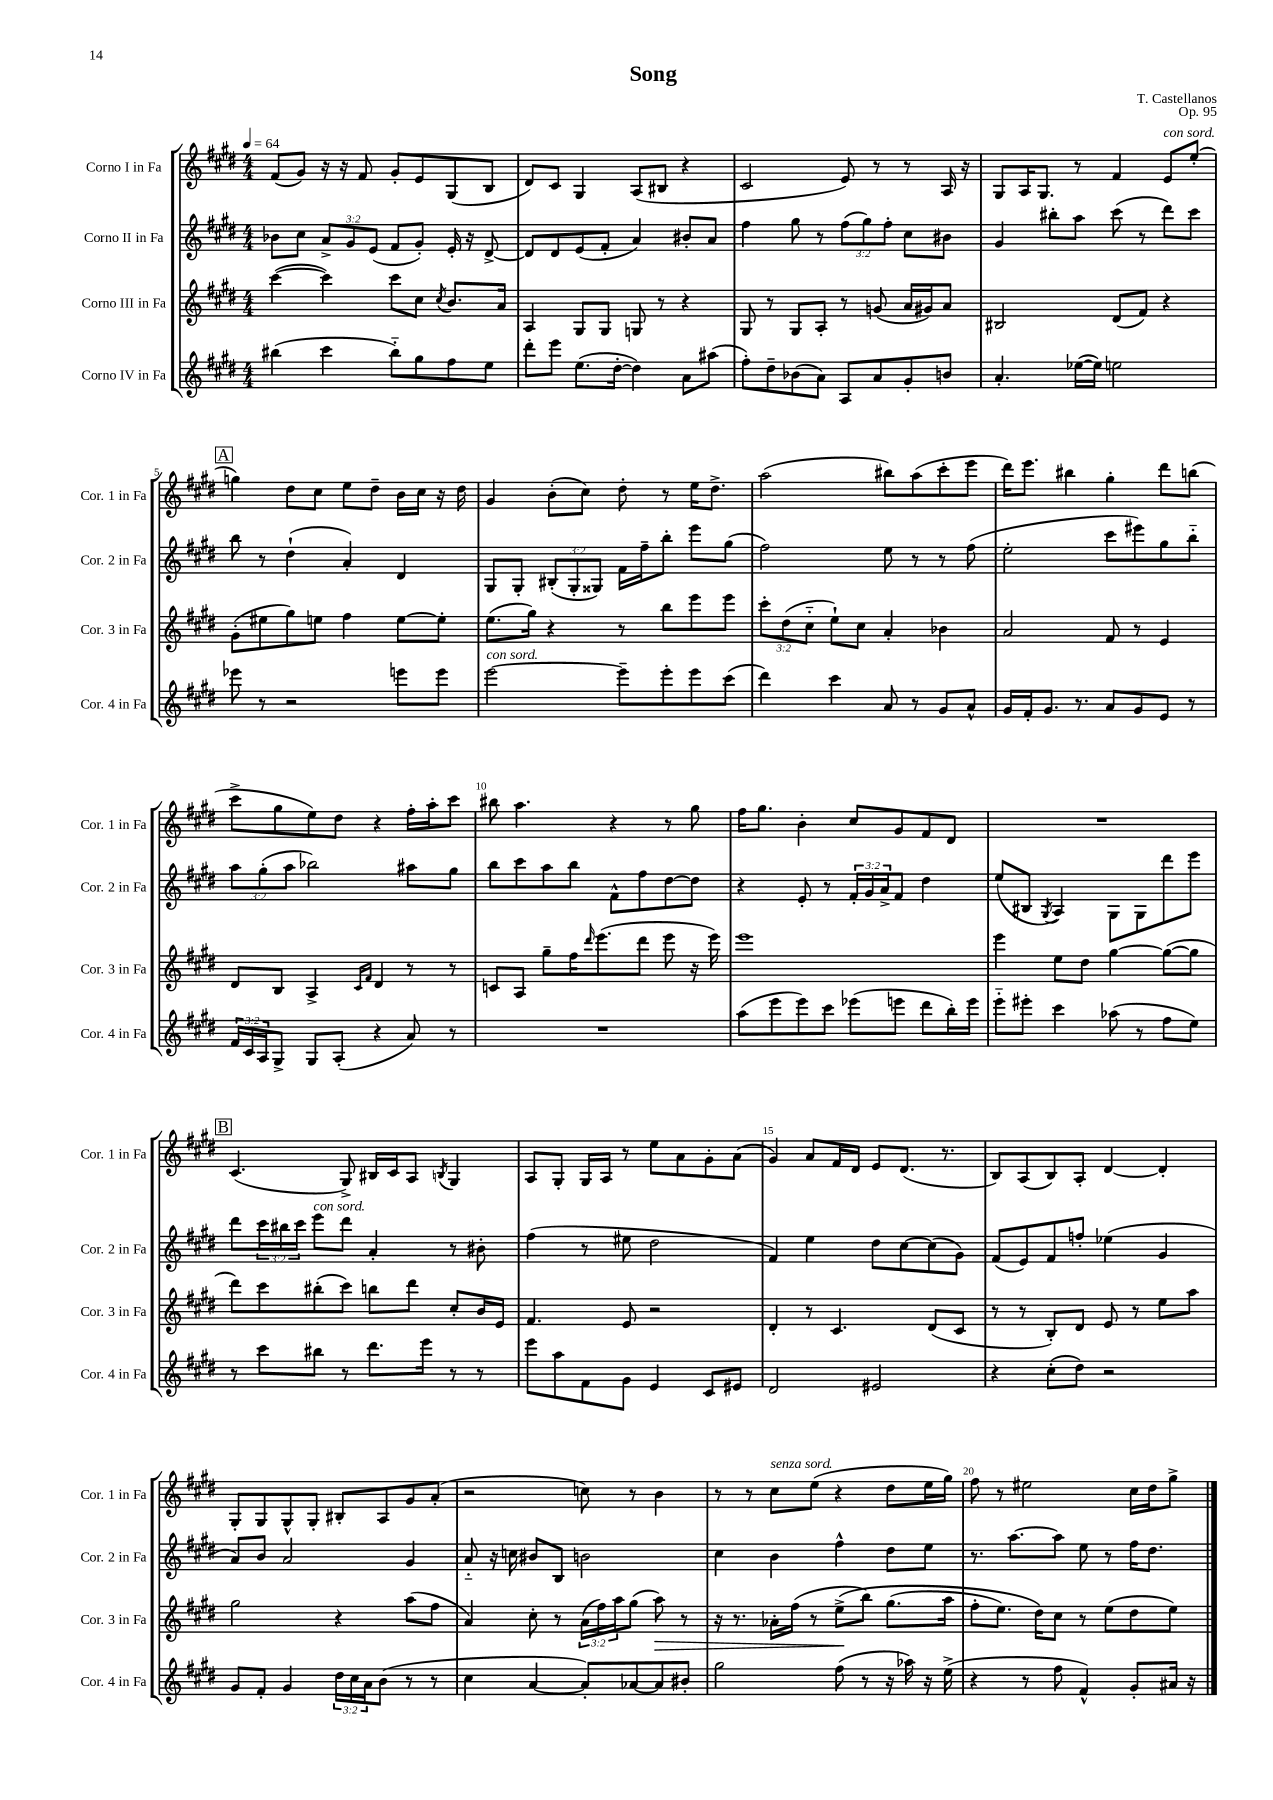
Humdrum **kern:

**kern	**kern	**dynam	**kern	**kern
*part4	*part3	*part3	*part2	*part1
*staff4	*staff3	*staff3	*staff2	*staff1
*I"Corno IV in Fa	*I"Corno III in Fa	*	*I"Corno II in Fa	*I"Corno I in Fa
*I'Cor. 4 in Fa	*I'Cor. 3 in Fa	*	*I'Cor. 2 in Fa	*I'Cor. 1 in Fa
*clefG2	*clefG2	*	*clefG2	*clefG2
*k[f#c#g#d#]	*k[f#c#g#d#]	*	*k[f#c#g#d#]	*k[f#c#g#d#]
*M4/4	*M4/4	*	*M4/4	*M4/4
*MM64	*MM64	*	*MM64	*MM64
=1	=1	=1	=1	=1
(4bb#X\	([4ccc#\	.	8b-X\L	(8f#/L
.	.	.	8cc#\J	8g#/J)
4ccc#\	4ccc#\])	.	12a^/L	16r
.	.	.	.	16r
.	.	.	12g#/	.
.	.	.	.	8f#/
.	.	.	(12e/J	.
8bb#\L)	8ccc#\L	.	8f#/L	8g#'/L
8gg#\	8cc#\J	.	8g#'/J)	8e/
.	8qcc#/	.	.	.
8ff#\	8.b/L	.	16e'/	(8G#/
.	.	.	16r	.
8ee\J	.	.	[8d#^/	8B/J
.	16a/Jk	.	.	.
=2	=2	=2	=2	=2
8ddd#'\L	4A/	.	8d#/L]	8d#/L)
8eee\J	.	.	8d#/	8c#/J
(8.ee\L	8G#/L	.	(8e/	4G#/
.	8G#/J	.	8f#'/J	.
[16dd#'\Jk	.	.	.	.
4dd#\])	8Gn/	.	4a/)	(8A/L
.	8r	.	.	8B#X/J
8a\L	4r	.	8b#X'/L	4r
(8aa#X\J	.	.	8a/J	.
=3	=3	=3	=3	=3
8ff#'\L)	8G#/	.	4ff#\	2c#/
8dd#~\	8r	.	.	.
(8b-X\	8G#/L	.	8gg#\	.
8a\J)	8A'/J	.	8r	.
8A/L	8r	.	(12ff#\L	8e/)
.	.	.	12gg#\)	.
8a/	(8gn/	.	.	8r
.	.	.	12ff#'\J	.
8g#'/	16a/LL	.	8cc#\L	8r
.	16g#X/J)	.	.	.
8bn/J	8a/J	.	8b#X\J	16A/
.	.	.	.	16r
=4	=4	=4	=4	=4
4.a'/	2B#X/	.	4g#/	8G#/L
.	.	.	.	16A/K
.	.	.	.	8.G#/J
.	.	.	8bb#X'\L	.
([16ee-X\LL	.	.	8aa\J	8r
16ee-\JJ])	.	.	.	.
2een\	(8d#/L	.	(8ccc#\	4f#/
.	8f#/J)	.	8r	.
!	!	!	!	!LO:TX:a:i:t=con sord.
.	4r	.	8ddd#\L)	8e/L
.	.	.	8ccc#\J	(8ee'/J
!!LO:LB:g=z
!!LO:REH:place=s1:t=A
=5	=5	=5	=5	=5
8eee-X\	(8g#'\L	.	8bb\	4ggn\)
8r	8ee#X\	.	8r	.
2r	8gg#\)	.	(4dd#`\	8dd#\L
.	8een\J	.	.	8cc#\J
.	4ff#\	.	4a'/)	8ee\L
.	.	.	.	8dd#~\J
8eeen\L	[8ee\L	.	4d#/	16b\LL
.	.	.	.	16cc#\JJ
8eee\J	8ee'\J]	.	.	16r
.	.	.	.	16dd#\
=6	=6	=6	=6	=6
!LO:TX:a:i:t=con sord.	!	!	!	!
[2eee\	(8.ee\L	.	8G#/L	4g#/
.	.	.	8G#'/J	.
.	16gg#\Jk)	.	.	.
.	4r	.	(12B#X'/L	(8b'\L
.	.	.	12G#'/	.
.	.	.	.	8cc#\J)
.	.	.	12G##X/J)	.
8eee~\L]	8r	.	16f#\LL	8dd#'\
.	.	.	16ff#~\J	.
8eee'\	8bb\L	.	8bb'\J	8r
8eee\	8eee\	.	8eee\L	16ee\KL
.	.	.	.	8.dd#^\J
(8ccc#\J	8eee\J	.	(8gg#\J	.
=7	=7	=7	=7	=7
4ddd#\)	12ccc#'\L	.	2ff#\)	(2aa\
.	(12dd#\	.	.	.
.	12cc#\J	.	.	.
4ccc#\	8ee`\L)	.	.	.
.	8cc#\J	.	.	.
8a/	4a'/	.	8ee\	8bb#X\L)
8r	.	.	8r	(8aa\
8g#/L	4b-X\	.	8r	8ccc#'\
8a^^/J	.	.	(8ff#\	8eee\J
=8	=8	=8	=8	=8
16g#/LL	2a/	.	2ee'\	16ddd#\KL)
16f#'/J	.	.	.	8.eee\J
8.g#/J	.	.	.	.
.	.	.	.	4bb#X\
8.r	.	.	.	.
8a/L	8f#/	.	8ccc#\L	4gg#'\
8g#/	8r	.	8eee#X\)	.
8e/J	4e/	.	8gg#\	8ddd#\L
8r	.	.	8bb\J	(8bbn\J
!!LO:LB:g=z
=9	=9	=9	=9	=9
24f#/LL	8d#/L	.	12aa\L	8ccc#^\L
24c#/	.	.	.	.
24A/J	.	.	(12gg#'\	.
8G#^/J	8B/J	.	.	8gg#\
.	.	.	12aa\J	.
8G#/L	4A^/	.	2bb-X\)	8ee\)
(8A'/J	.	.	.	8dd#\J
.	16qqc#/LL	.	.	.
.	16qqf#/JJ	.	.	.
4r	4d#/	.	.	4r
8a/)	8r	.	8aa#X\L	16ff#'\LL
.	.	.	.	16aa'\J
8r	8r	.	8gg#\J	8ccc#\J
=10	=10	=10	=10	=10
1r	8cn/L	.	8bb\L	8bb#X\
.	8A/J	.	8ccc#\	4.aa\
.	8gg#~\L	.	8aa\	.
.	16ff#\K	.	8bb\J	.
.	16qqddd#/	.	.	.
.	(8.eee\	.	.	.
.	.	.	8f#^^\L	4r
.	8ddd#\J	.	8ff#\	.
.	8eee\	.	[8dd#\	8r
.	16r	.	8dd#\J]	8gg#\
.	16eee\)	.	.	.
=11	=11	=11	=11	=11
(8aa\L	1eee	.	4r	16ff#\KL
.	.	.	.	8.gg#\J
8eee\	.	.	.	.
8eee\)	.	.	8e'/	4b'\
8ccc#\J	.	.	8r	.
(8eee-X\L	.	.	24f#'/LL	8cc#/L
.	.	.	24g#/	.
.	.	.	24a^/J	.
8eeen\J	.	.	8f#/J	8g#/
8ddd#\L	.	.	4dd#\	8f#/
16bb'\L)	.	.	.	8d#/J
16eee\JJ	.	.	.	.
=12	=12	=12	=12	=12
8eee\L	4eee\	.	(8ee/L	1r
8eee#X'\J	.	.	8B#X/J	.
.	.	.	8qG#/	.
4ccc#\	8ee\L	.	4A/)	.
.	8dd#\J	.	.	.
(8aa-X\	[4gg#\	.	8G#\L	.
8r	.	.	8G#\	.
8ff#\L	(8gg#\L_	.	8ddd#\	.
8ee\J)	8gg#\J]	.	8eee\J	.
!!LO:LB:g=z
!!LO:REH:place=s1:t=B
=13	=13	=13	=13	=13
8r	8ddd#\L)	.	8ddd#\L	(4.c#/
8ccc#\L	8ccc#\	.	24ccc#\L	.
.	.	.	24bb#X\	.
.	.	.	24ccc#\JJ	.
!	!	!	!LO:TX:a:i:t=con sord.	!
8bb#X\J	(8bb#X'\	.	8eee\L	.
8r	8ccc#\J)	.	8ddd#\J	8G#^/)
8.ddd#\L	8bbn\L	.	4a'/	16B#X/LL
.	.	.	.	16c#/J
.	8ddd#\J	.	.	8A/J
16eee\Jk	.	.	.	.
.	.	.	.	8qBn/
8r	8cc#'/L	.	8r	4G#/
8r	16b/L	.	8b#X'\	.
.	16e/JJ	.	.	.
=14	=14	=14	=14	=14
8eee\L	4.f#/	.	(4ff#\	8A/L
8aa\	.	.	.	8G#'/J
8f#\	.	.	8r	16G#/LL
.	.	.	.	16A/JJ
8g#\J	8e/	.	8ee#X\	8r
4e/	2r	.	2dd#\	8ee\L
.	.	.	.	8a\
8c#/L	.	.	.	8g#'\
8e#X/J	.	.	.	(8a\J
=15	=15	=15	=15	=15
2d#/	4d#'/	.	4f#/)	4g#/)
.	8r	.	4ee\	8a/L
.	4.c#/	.	.	16f#/L
.	.	.	.	16d#/JJ
2e#X/	.	.	8dd#\L	8e/L
.	.	.	[8cc#\	(8.d#/J
.	(8d#/L	.	(8cc#\]	.
.	.	.	.	8.r
.	8c#/J	.	8g#\J)	.
=16	=16	=16	=16	=16
4r	8r	.	(8f#/L	8B/L)
.	8r	.	8e/)	(8A/
(8cc#'\L	8B'/L)	.	8f#/	8B/)
8dd#\J)	8d#/J	.	8ffn'/J	8A'/J
2r	8e/	.	(4ee-X\	[4d#/
.	8r	.	.	.
.	8ee\L	.	4g#/	4d#'/]
.	8aa\J	.	.	.
!!LO:LB:g=z
=17	=17	=17	=17	=17
8g#/L	2gg#\	.	8a/L)	8G#'/L
8f#'/J	.	.	8b/J	8G#/
4g#/	.	.	2a/	8G#^^/
.	.	.	.	8G#'/J
24dd#\LL	4r	.	.	8B#X'/L
24cc#\	.	.	.	.
24a\J	.	.	.	.
(8b\J	.	.	.	8A/
8r	(8aa\L	.	4g#/	8g#/
8r	8ff#\J	.	.	(8a'/J
=18	=18	=18	=18	=18
4cc#\	4a/)	.	8a/	2r
.	.	.	16r	.
.	.	.	16ccn\	.
[4a/	8cc#'\	.	8b#X/L	.
.	8r	.	8B/J	.
8a'/L])	(24a\LL	.	2bn\	8ccn\)
.	24ff#\)	.	.	.
.	24aa\J	.	.	.
[8a-X/	(8gg#\J	.	.	8r
!	!	!LO:HP:b	!	!
8a-/]	8aa\)	>	.	4b\
8b#X'/J	8r	.	.	.
=19	=19	=19	=19	=19
2gg#\	16r	.	4cc#\	8r
.	8.r	.	.	.
.	.	.	.	8r
!	!	!	!	!LO:TX:a:i:t=senza sord.
.	16a-X'\LL	.	4b\	8cc#\L
.	(16ff#\JJ	.	.	.
.	8r	.	.	(8ee\J
(8ff#\	(8ee^\L	.	4ff#^^\	4r
8r	8bb\J)	]	.	.
16r	(8.gg#\L	.	8dd#\L	8dd#\L
16aa-X\)	.	.	.	.
16r	.	.	8ee\J	16ee\L
(16ee^\	16aa\Jk	.	.	16gg#\JJ)
=20	=20	=20	=20	=20
4r	8ff#'\L	.	8.r	8ff#\
.	8.ee\J)	.	.	8r
.	.	.	[8.aa\L	.
8r	.	.	.	2ee#X\
.	16dd#\KL)	.	.	.
8ff#\	8cc#\J	.	8aa\J]	.
4f#^^/)	8r	.	8ee\	.
.	(8ee\L	.	8r	.
8g#'/L	8dd#\	.	16ff#\KL	16cc#\LL
.	.	.	8.dd#\J	16dd#\J
16a#X/Jk	8ee\J)	.	.	8gg#^\J
16r	.	.	.	.
==	==	==	==	==
*-	*-	*-	*-	*-
